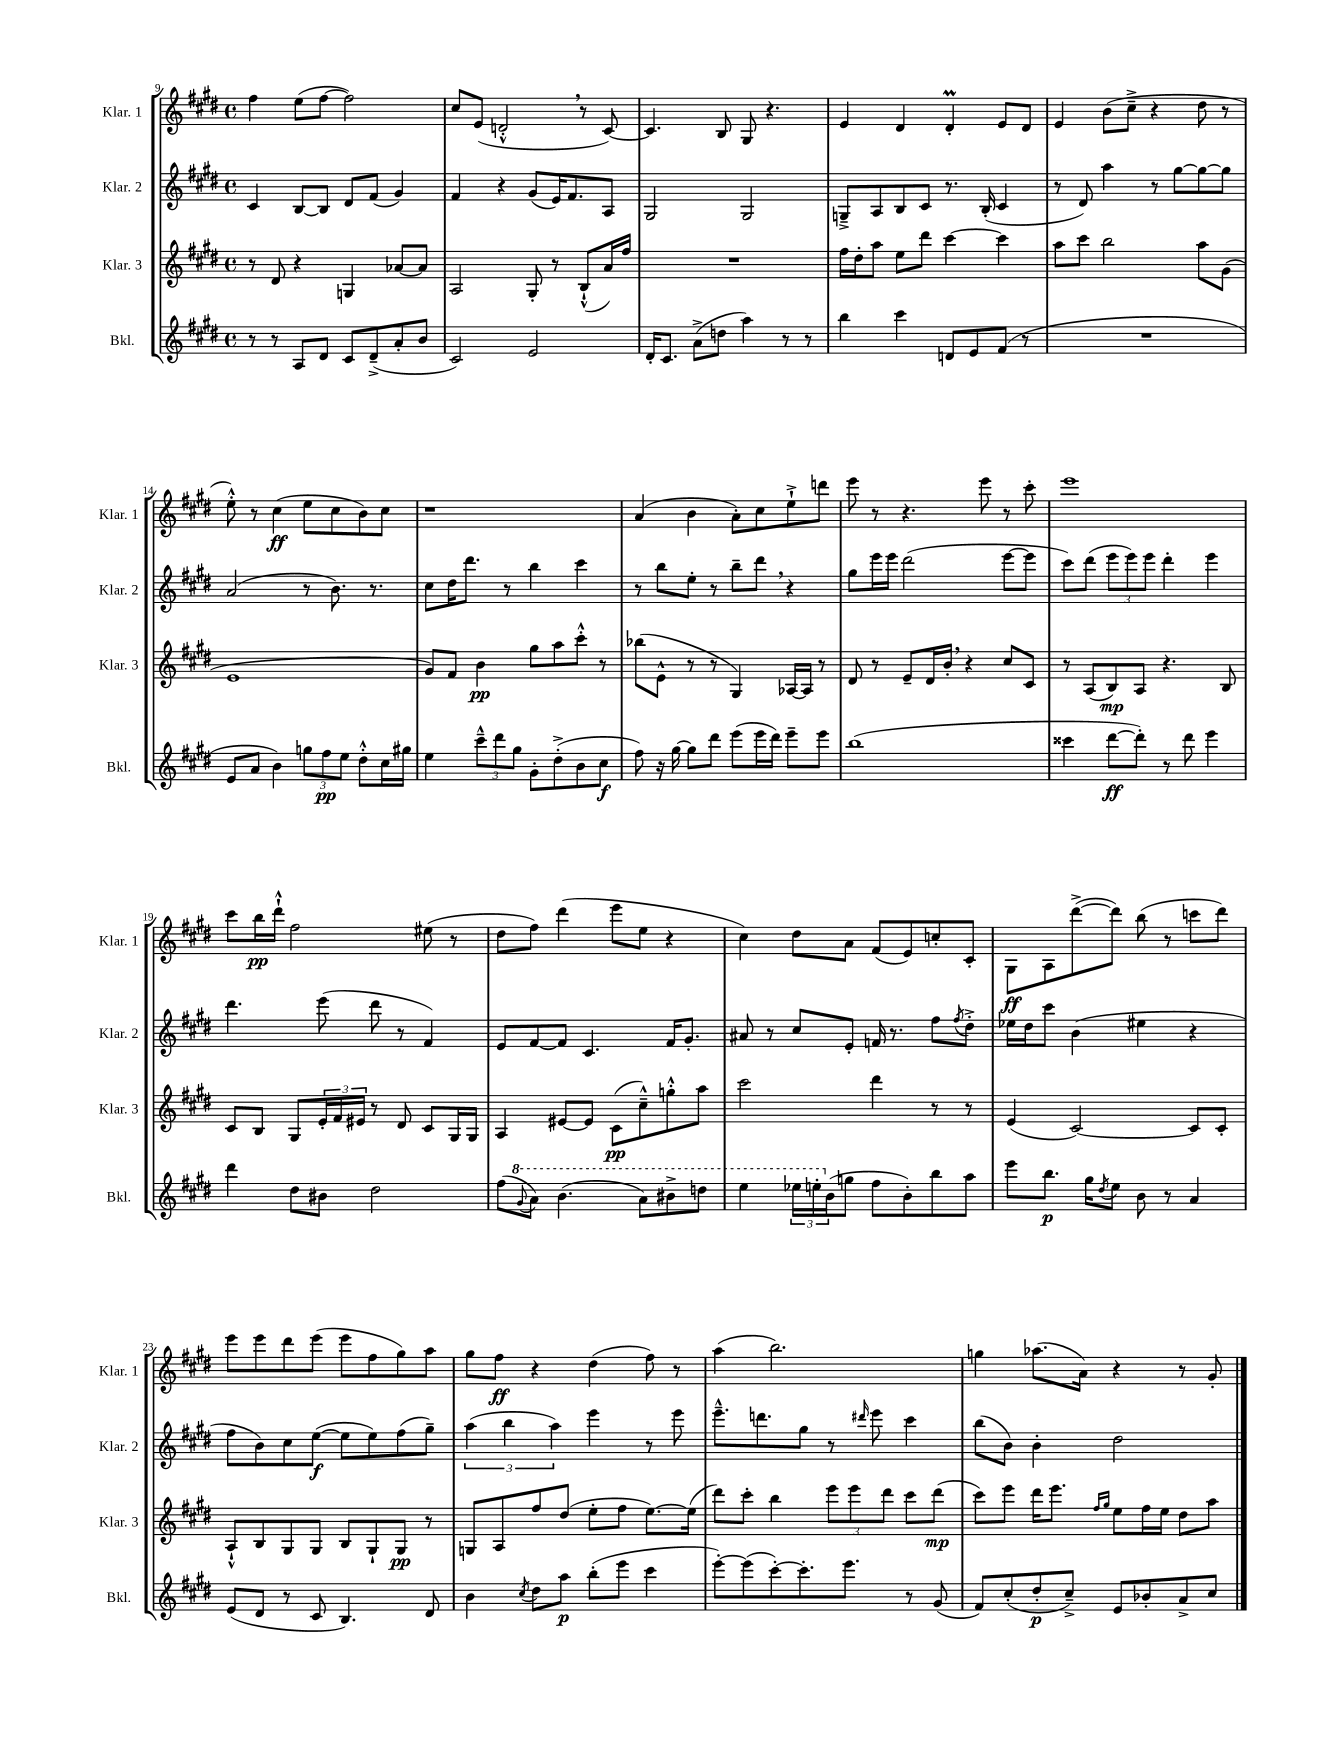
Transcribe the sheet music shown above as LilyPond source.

<<
\new StaffGroup <<
\new Staff = "s0" \with { instrumentName = "Klar. 1" shortInstrumentName = "Klar. 1" } {
    \clef treble \key e \major \defaultTimeSignature \time 4/4
    fis''4 e''8( fis''8~ fis''2) |
    cis''8 e'8( d'2-.-^ \breathe r8 cis'8~) |
    cis'4. b8 gis8 r4. |
    e'4 dis'4 dis'4-.\prall e'8 dis'8 |
    e'4 b'8( cis''8---> r4 dis''8 r8 |
    e''8-.-^) r8 cis''4\ff( e''8 cis''8 b'8) cis''8 |
    r1 |
    a'4( b'4 a'8-.) cis''8 e''8-!-> d'''8 |
    e'''8 r8 r4. e'''8 r8 cis'''8-. |
    e'''1 |
    cis'''8 b''16\pp dis'''16-!-^ fis''2 eis''8( r8 |
    dis''8 fis''8) dis'''4( e'''8 e''8 r4 |
    cis''4) dis''8 a'8 fis'8( e'8) c''8-. cis'8-. |
    gis8\ff a8 dis'''8~->( dis'''8) b''8( r8 c'''8 dis'''8) |
    e'''8 e'''8 dis'''8 e'''8( e'''8 fis''8 gis''8) a''8 |
    gis''8 fis''8\ff r4 dis''4( fis''8) r8 |
    a''4( b''2.) |
    g''4 aes''8.( a'16) r4 r8 gis'8-. \bar "|." |
}
\new Staff = "s1" \with { instrumentName = "Klar. 2" shortInstrumentName = "Klar. 2" } {
    \clef treble \key e \major \defaultTimeSignature \time 4/4
    cis'4 b8~ b8 dis'8 fis'8( gis'4) |
    fis'4 r4 gis'8( e'16) fis'8. a8 |
    gis2 gis2 |
    g8---> a8 b8 cis'8 r8. b16-.( cis'4 |
    r8 dis'8) a''4 r8 gis''8~ gis''8~ gis''8 |
    a'2( r8 b'8.) r8. |
    cis''8 dis''16 dis'''8. r8 b''4 cis'''4 |
    r8 b''8 e''8-. r8 b''8-- dis'''8 \breathe r4 |
    gis''8 e'''16 e'''16 dis'''2( e'''8~ e'''8 |
    cis'''8) dis'''8( \tuplet 3/2 { e'''8 e'''8) e'''8 } dis'''4-. e'''4 |
    dis'''4. e'''8( dis'''8 r8 fis'4) |
    e'8 fis'8~ fis'8 cis'4. fis'16 gis'8.-. |
    ais'8 r8 cis''8 e'8-. f'16 r8. fis''8 \acciaccatura { fis''8 } dis''8-.-> |
    ees''16 dis''16 cis'''8 b'4( eis''4 r4 |
    fis''8 b'8) cis''8 e''8~\f( e''8 e''8) fis''8( gis''8--) |
    \tuplet 3/2 { a''4( b''4 a''4) } e'''4 r8 e'''8 |
    e'''8.---^ d'''8. gis''8 r8 \grace { dis'''16 } e'''8 cis'''4 |
    b''8( b'8) b'4-. dis''2 \bar "|." |
}
\new Staff = "s2" \with { instrumentName = "Klar. 3" shortInstrumentName = "Klar. 3" } {
    \clef treble \key e \major \defaultTimeSignature \time 4/4
    r8 dis'8 r4 g4 aes'8~ aes'8 |
    a2 gis8-. r8 b8-!-^( a'16) fis''16 |
    R1 |
    fis''16 dis''16-. a''8 e''8 dis'''8 cis'''4~ cis'''4 |
    a''8 cis'''8 b''2 a''8 gis'8( |
    e'1 |
    gis'8) fis'8 b'4\pp gis''8 a''8 cis'''8-.-^ r8 |
    bes''8( e'8-^ r8 r8 gis4) aes16~ aes16 r8 |
    dis'8 r8 e'8-- dis'16 b'16-. \breathe r4 cis''8 cis'8 |
    r8 a8( b8\mp) a8 r4. b8 |
    cis'8 b8 gis8 \tuplet 3/2 { e'16-. fis'16 eis'16 } r8 dis'8 cis'8 gis16 gis16 |
    a4 eis'8~ eis'8 cis'8\pp( cis''8---^) g''8-.-^ a''8 |
    cis'''2 dis'''4 r8 r8 |
    e'4( cis'2~) cis'8 cis'8-. |
    a8-!-^ b8 gis8 gis8 b8 gis8-! gis8\pp r8 |
    g8 a8 fis''8 dis''8( e''8-. fis''8 e''8.~) e''16( |
    dis'''8) cis'''8-. b''4 \tuplet 3/2 { e'''8 e'''8 dis'''8 } cis'''8 dis'''8\mp( |
    cis'''8) e'''8 dis'''16 e'''8. \grace { fis''16 gis''16 } e''8 fis''16 e''16 dis''8 a''8 \bar "|." |
}
\new Staff = "s3" \with { instrumentName = "Bkl." shortInstrumentName = "Bkl." } {
    \clef treble \key e \major \defaultTimeSignature \time 4/4
    r8 r8 a8 dis'8 cis'8 dis'8--->( a'8-. b'8 |
    cis'2) e'2 |
    dis'16-. cis'8. a'8->( d''8 a''4) r8 r8 |
    b''4 cis'''4 d'8 e'8 fis'8( r8 |
    R1 |
    e'8 a'8 b'4) \tuplet 3/2 { g''8 fis''8\pp e''8 } dis''8-.-^ cis''16 gis''16 |
    e''4 \tuplet 3/2 { cis'''8---^ dis'''8 gis''8 } gis'8-. dis''8-.->( b'8 cis''8\f |
    fis''8) r16 gis''16~ gis''8 dis'''8 e'''8( e'''16 dis'''16) e'''8-- e'''8 |
    b''1( |
    cisis'''4 dis'''8~\ff dis'''8-.) r8 dis'''8 e'''4 |
    dis'''4 dis''8 bis'8 dis''2 |
    fis''8( \ottava #1 \appoggiatura { gis''8 } a''8) b''4.( a''8) bis''8-> d'''8 |
    e'''4 \tuplet 3/2 { ees'''16 e'''16-. \ottava #0 b'16( } g''8 fis''8 b'8-.) b''8 a''8 |
    e'''8 b''8.\p gis''16 \acciaccatura { dis''8 } e''8 b'8 r8 a'4 |
    e'8( dis'8 r8 cis'8 b4.) dis'8 |
    b'4 \acciaccatura { cis''8 } dis''8 a''8\p b''8-.( e'''8 cis'''4 |
    e'''8~-.) e'''8( cis'''8~-.) cis'''8.-. e'''8. r8 gis'8( |
    fis'8) cis''8-.( dis''8-.\p cis''8--->) e'8 bes'8-. a'8-> cis''8 \bar "|." |
}
>>
>>
\layout { \context { \Score currentBarNumber = #9 } }
